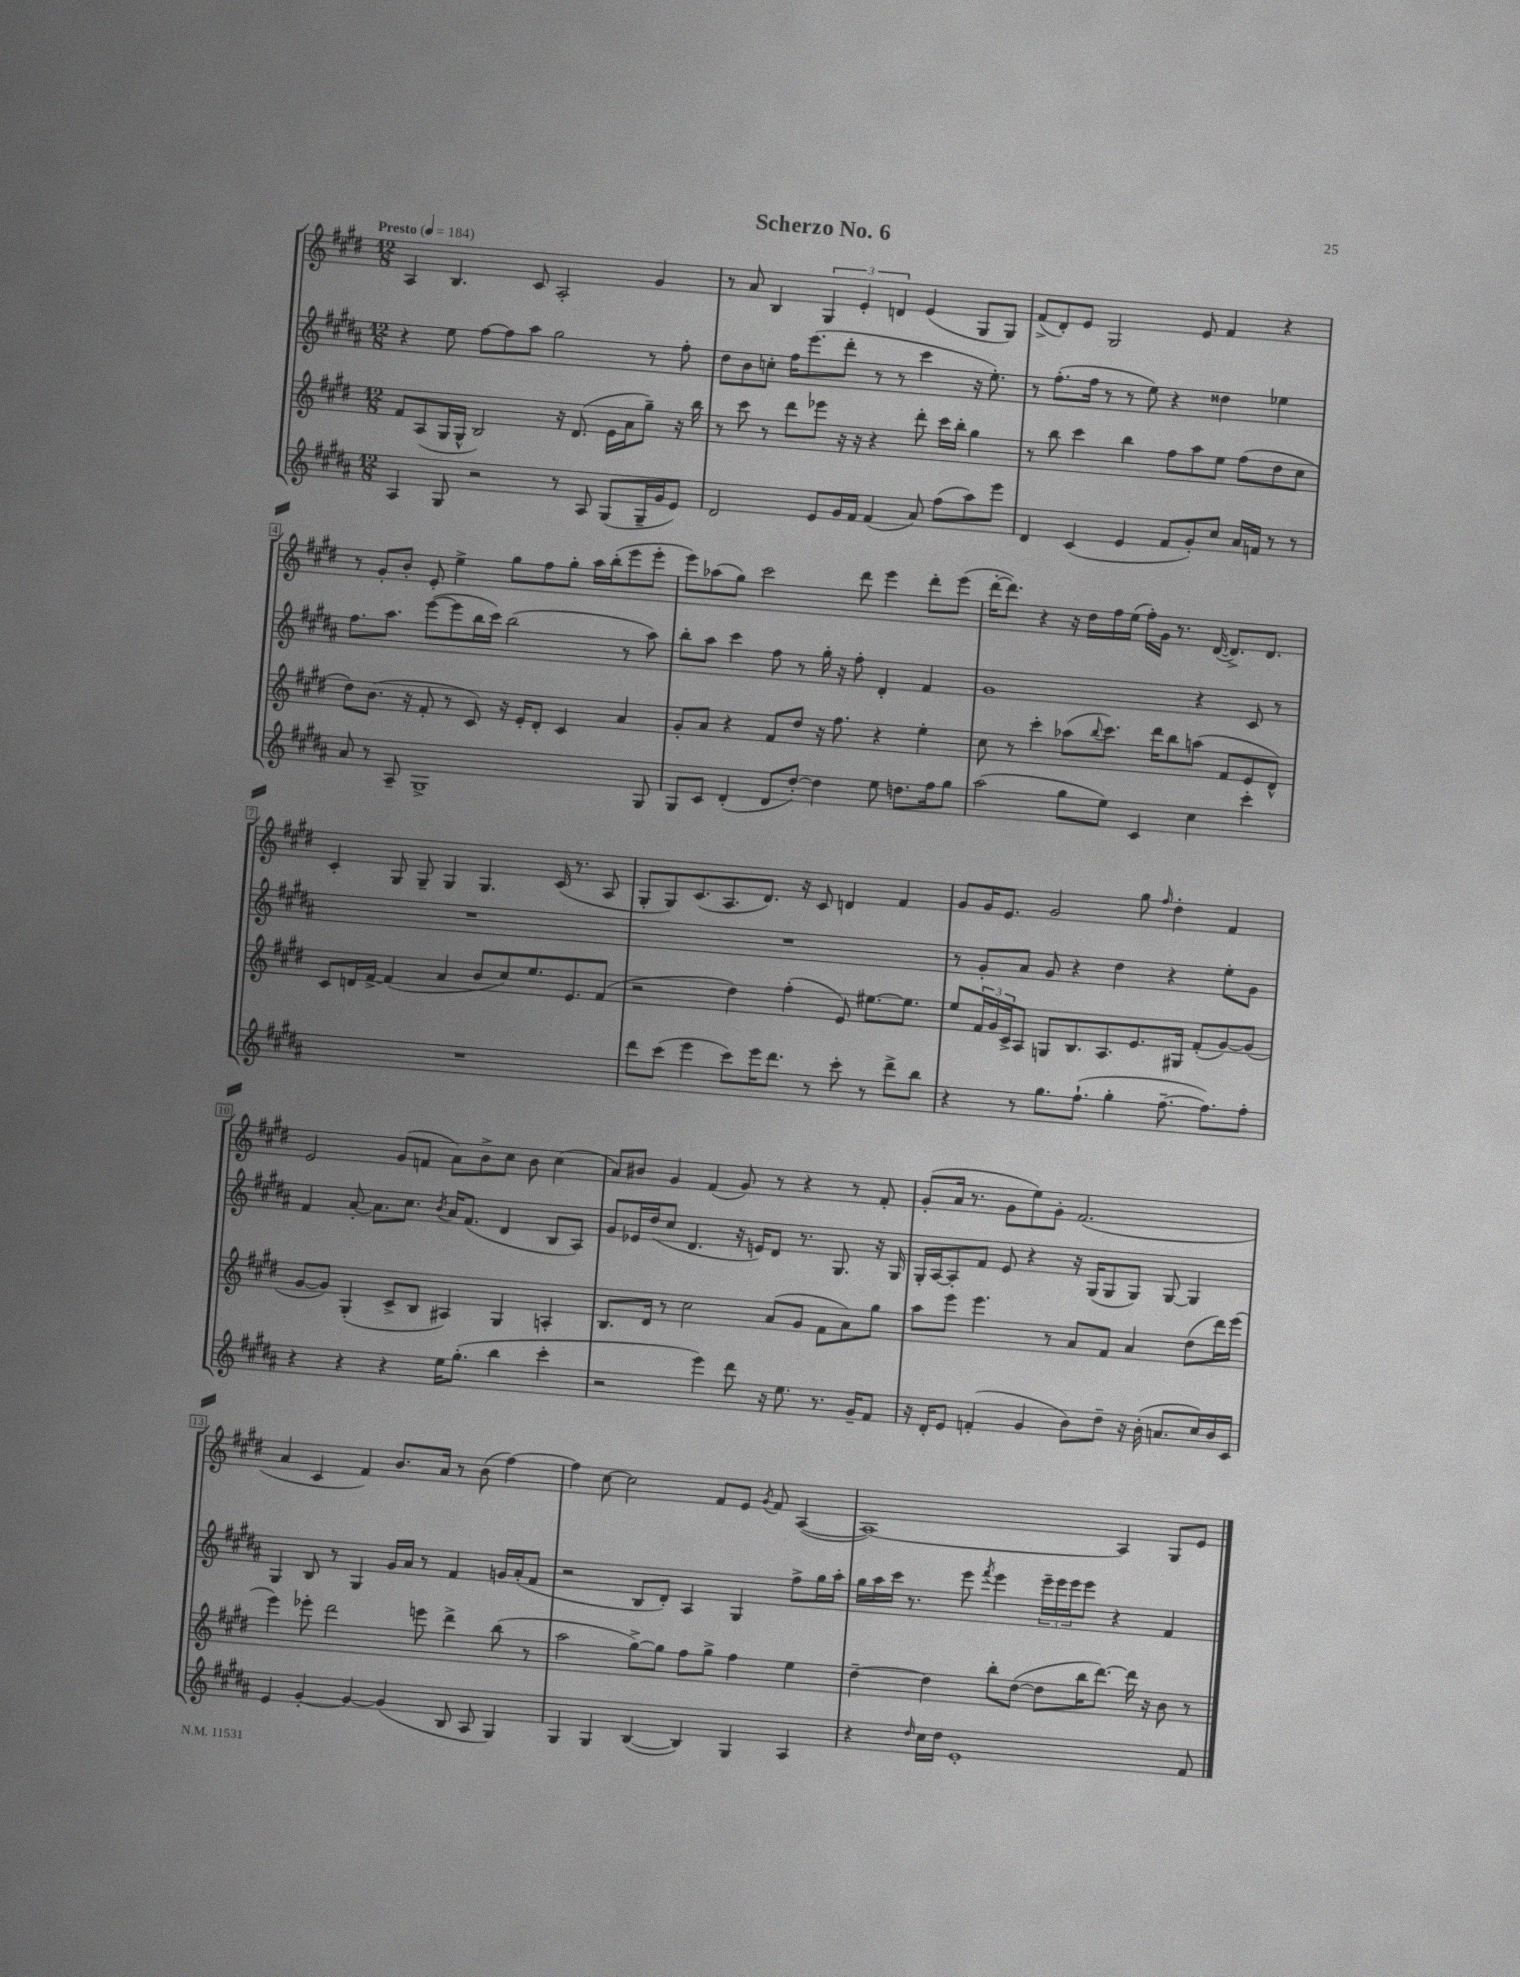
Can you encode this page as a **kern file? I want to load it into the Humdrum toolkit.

**kern	**kern	**kern	**kern
*part4	*part3	*part2	*part1
*staff4	*staff3	*staff2	*staff1
*clefG2	*clefG2	*clefG2	*clefG2
*k[f#c#g#d#a#]	*k[f#c#g#d#]	*k[f#c#g#d#a#]	*k[f#c#g#d#]
*M12/8	*M12/8	*M12/8	*M12/8
*MM184	*MM184	*MM184	*MM184
=1	=1	=1	=1
!	!	!	!LO:TX:a:B:t=Presto
4A#/	8f#/L	4r	4A/
.	(8A/	.	.
8G#/	16G#/L	8ee\	4.B/
.	16G#^^/JJ	.	.
2r	2B/)	[8ff#\L	.
.	.	8ff#\]	.
.	.	8aa#\J	8c#/
.	.	2gg#\	2A'/
8r	16r	.	.
.	(8.d#/	.	.
8A#/	.	.	.
(8G#/L	16e\LL	.	.
.	16a\J	.	.
16G#~/L	8gg#~\J)	8r	4g#/
16g#/J	.	.	.
8e/J)	16r	8ff#'\	.
.	16bb\	.	.
=2	=2	=2	=2
2d#/	8r	8dd#\L	8r
.	8ccc#\	8b\	8a/
.	8r	8ccn'\J	4B/
.	8ddd#\L	16ff#\KL	.
.	.	(8.eee\	.
8e/L	8eee-X\J	.	6G#/
16g#/L	16r	8ddd#'\J	.
.	.	.	6e'/
16f#/JJ	16r	.	.
(4f#/	4r	8r	.
.	.	.	6dn/
.	.	8r	.
8a#/)	8ddd#'\	4ccc#\	(4e/
(8ff#\L	16ccc#\LL	.	.
.	16bb'\JJ	.	.
8aa#\)	4gg#\	16r	8G#/L
.	.	8.ee'\)	.
8eee\J	.	.	8G#/J)
=3	=3	=3	=3
4d#/	8r	8r	(8f#^/L
.	8bb\	(8.ff#'\L	8d#'/)
(4c#/	4ccc#\	.	8e/J
.	.	16ff#\Jk	.
.	.	8r	2G#/
4e/	4bb\	8r	.
.	.	8ee\)	.
8f#/L	8ff#\L	4r	.
8g#'/)	8aa\	.	8e/
8cc#/J	8ee\J	4dd##X\	4f#/
16a#/LL	(8ff#\L	.	.
16fn/JJ	.	.	.
8r	8dd#\	4ee-X\	4r
8r	8cc#\J	.	.
!!LO:LB:g=z
=4	=4	=4	=4
8a#/	8dd#\L)	8.ff#\L	8r
8r	(8.b\J	.	8g#'/L
.	.	8.aa#\J	.
8A#~/	.	.	8b'/J
.	16r	.	.
1G#^	8f#'/	([8eee\L	8e'/
.	8r	8eee\]	4ee^\
.	8c#/)	16bb\L	.
.	.	16ccc#\JJ)	.
.	16r	(2bb\	8gg#\L
.	16e'/KL	.	.
.	8d#'/J	.	8ff#\
.	4c#/	.	8gg#'\J
.	.	.	16aa\LL
.	.	.	(16bb'\J
.	4a/	8r	8eee\
8G#/	.	8aa#\)	8eee'\J
=5	=5	=5	=5
8G#/L	8g#'/L	8bb'\L	8eee\L)
8c#/J	8a/J	8aa#\J	(8aa-X\
(4d#'/	4r	4ccc#\	8gg#\J)
.	.	.	2ccc#\
8d#/L	8f#/L	8ff#\	.
[8dd#'/J)	8dd#/J	8r	.
4dd#\]	16r	16gg#'\	.
.	8.ff#\	16r	.
.	.	8ff#'\	8ddd#\
8ee\	4r	4d#'/	4eee\
8.ddn\L	.	.	.
.	4ee'\	4f#/	8ddd#'\L
16ff#\k	.	.	.
8gg#\J	.	.	(8eee\J
=6	=6	=6	=6
(2aa#\	8cc#\	1g#	[16ddd#'\KL
.	.	.	8.ddd#\J])
.	8r	.	.
.	4ccc#'\	.	4r
8gg#\L	(8aa-X\L	.	16r
.	.	.	16dd#\LL
.	8qqbb/	.	.
8ee\J)	8.ccc#\J)	.	16ff#\
.	.	.	(16ee\JJ
4c#/	.	.	16ff#'\LL)
.	16ddd#\KL	.	16g#\JJ
.	8bb\	.	8.r
4cc#\	(8aan\J	4r	.
.	.	.	([16d#/
.	8f#/L	.	8.d#^/L])
4ccc#'\	8e/	8c#/	.
.	.	.	8.d#/J
.	8d#^^/J)	8r	.
!!LO:LB:g=z
=7	=7	=7	=7
1.r	8c#/L	1.r	4c#'/
.	16dn/L	.	.
.	[16f#^/JJ	.	.
.	(4f#/]	.	8G#/
.	.	.	8G#~/
.	4a/	.	4G#/
.	8b/L	.	4.G#/
.	8cc#/)	.	.
.	8.ee/	.	.
.	.	.	(16c#/
.	8.e/	.	8.r
.	(8f#/J	.	8A/
=8	=8	=8	=8
8ddd#\L	2r	1.r	8G#'/L
(8ccc#\J	.	.	8G#/)
4eee\	.	.	(8.c#/
.	.	.	8.A/
8ccc#\L)	4dd#\)	.	.
16eee\K	.	.	8.d#/J)
8.ddd#\J	.	.	.
.	(4ff#'\	.	.
.	.	.	16r
8r	.	.	8c#/
8ccc#'\	8e/)	.	4dn/
8r	[8.ee#X\L	.	.
8ddd#^\L	.	.	4f#/
.	8.ee#\J]	.	.
8bb\J	.	.	.
=9	=9	=9	=9
4r	8ee/L	8r	8g#/L
.	24f#/L	8g#'/L	16g#/K
.	24g#/	.	.
.	.	.	8.e/J
.	24c#^/J	.	.
8r	8A/J	8a#/J	.
8.gg#\L	8Gn/L	8g#/	2g#/
.	8.B/	4r	.
(8.ff#`\J	.	.	.
.	8.A/	.	.
4gg#'\	.	4dd#\	.
.	8.e/	.	8gg#\
.	.	.	16qqff#/
[8.ff#~\	.	4r	4dd#'\
.	16G#X/Jk	.	.
.	(8f#'/L	.	.
8.ff#\L])	.	.	.
.	[8g#/)	8ee'\L	4f#/
8ff#'\J	(8g#/J]	8g#\J	.
!!LO:LB:g=z
=10	=10	=10	=10
4r	[8g#/L	4f#/	2e/
.	8g#/J])	.	.
4r	(4G#'/	[8a#'/	.
.	.	8.a#\L]	.
4r	8c#^/L	.	(8g#/L
.	.	8.cc#\J	.
.	8B/J	.	8fn/J
.	.	8qb/	.
16ee\KL	4A#X/)	16a#/KL	8a\L)
(8.gg#'\J	.	(8.f#/J	.
.	.	.	8b^\
4bb\	4G#/	4d#/	8cc#\J
.	.	.	8b\
4ccc#'\	4An'/	8B/L	(4cc#\
.	.	8A#/J)	.
=11	=11	=11	=11
2r	8.B/L	8g#/L	8a/L)
.	.	16e-X/L	8b#X/J
.	16d#/Jk	(16dd#/J	.
.	8r	8cc#/J	4g#/
.	2cc#\	4.d#/	.
4eee\)	.	.	(4f#/
8ddd#\	.	16r	8g#/)
.	.	16en/KL)	.
16r	(8a/L	8d#/J	8r
8.ee\	.	.	.
.	8g#/J	8.r	4r
8.r	8f#\L	.	.
.	.	8.G#/	.
.	8a\)	.	8r
16g#~/KL	.	.	.
8f#/J	8gg#\J	16r	8f#'/
.	.	16G#/	.
=12	=12	=12	=12
16r	8aa\L	16G#'/LL	(8g#'/L
16d#'/KL	.	[16A#/J	.
8e/J	8eee\J	8A#'/]	16a/Jk
.	.	.	8.r
(4fn'/	4.eee\	8f#/J	.
.	.	8e/	8g#\L
4g#/	.	4r	8ee\)
.	8r	.	8g#'\J
8b\L)	8a/L	16r	(2.f#/
.	.	(16G#/KL	.
8dd#~\J	8f#/J	8G#/	.
16r	4a/	8G#/J)	.
(16b'\	.	.	.
8.an/L	.	[8G#/	.
.	(8dd#\L	4G#/]	.
16cc#/L)	.	.	.
16b/	16ddd#\L)	.	.
16c#/JJ	(16eee\JJ	.	.
!!LO:LB:g=z
=13	=13	=13	=13
4e/	4eee\)	4G#/	4a/
[4g#'/	8eee-X'\	8B/	4c#/
.	2ddd#\	8r	.
4g#/_	.	4G#/	4f#/)
(4g#/]	.	16g#/LL	8.b/L
.	.	16a#/JJ	.
.	8eeen\	8r	.
.	.	.	16a/Jk
8B/	4ddd#^\	4f#/	8r
8A#/	.	.	(8b\
4G#/)	(8bb\	16gn/LL	[4ff#\)
.	.	(16a#'/J	.
.	8r	8f#/J	.
=14	=14	=14	=14
4G#/	2aa\	2r	4ff#\]
4G#/	.	.	[8cc#\
.	.	.	2cc#\]
([4B/	[8gg#^\L)	8B/L	.
.	8gg#\J]	8d#'/J)	.
4B/])	8ff#\L	4A#/	.
.	8gg#^\J	.	8f#/L
4G#/	4ff#\	4G#/	8e/J
.	.	.	8qg#/
.	.	.	8f#/
4A#/	4ee\	8ff#^\L	([4A/
.	.	16gg#\L	.
.	.	16aa#'\JJ	.
=15	=15	=15	=15
4r	[4dd#~\	16gg#\LL	1A_)
.	.	16aa#\	.
.	.	16ccc#\JJ	.
.	.	8.r	.
16qqdd#/	.	.	.
16cc#\LL	4dd#\]	.	.
16dd#\JJ	.	.	.
1e'	.	8eee\	.
.	.	8qfff#/	.
.	8bb'\L	4eee\	.
.	([8dd#\J	.	.
.	8dd#\L]	24eee~\LL	.
.	.	24eee\	.
.	.	24eee\J	.
.	16bb\K	8eee\J	.
.	[8.ddd#\J)	.	.
.	.	4r	4A/]
.	16ddd#\]	.	.
.	16r	.	.
.	8b\	4f#/	8G#/L
8f#/	8r	.	8e/J
==	==	==	==
*-	*-	*-	*-
